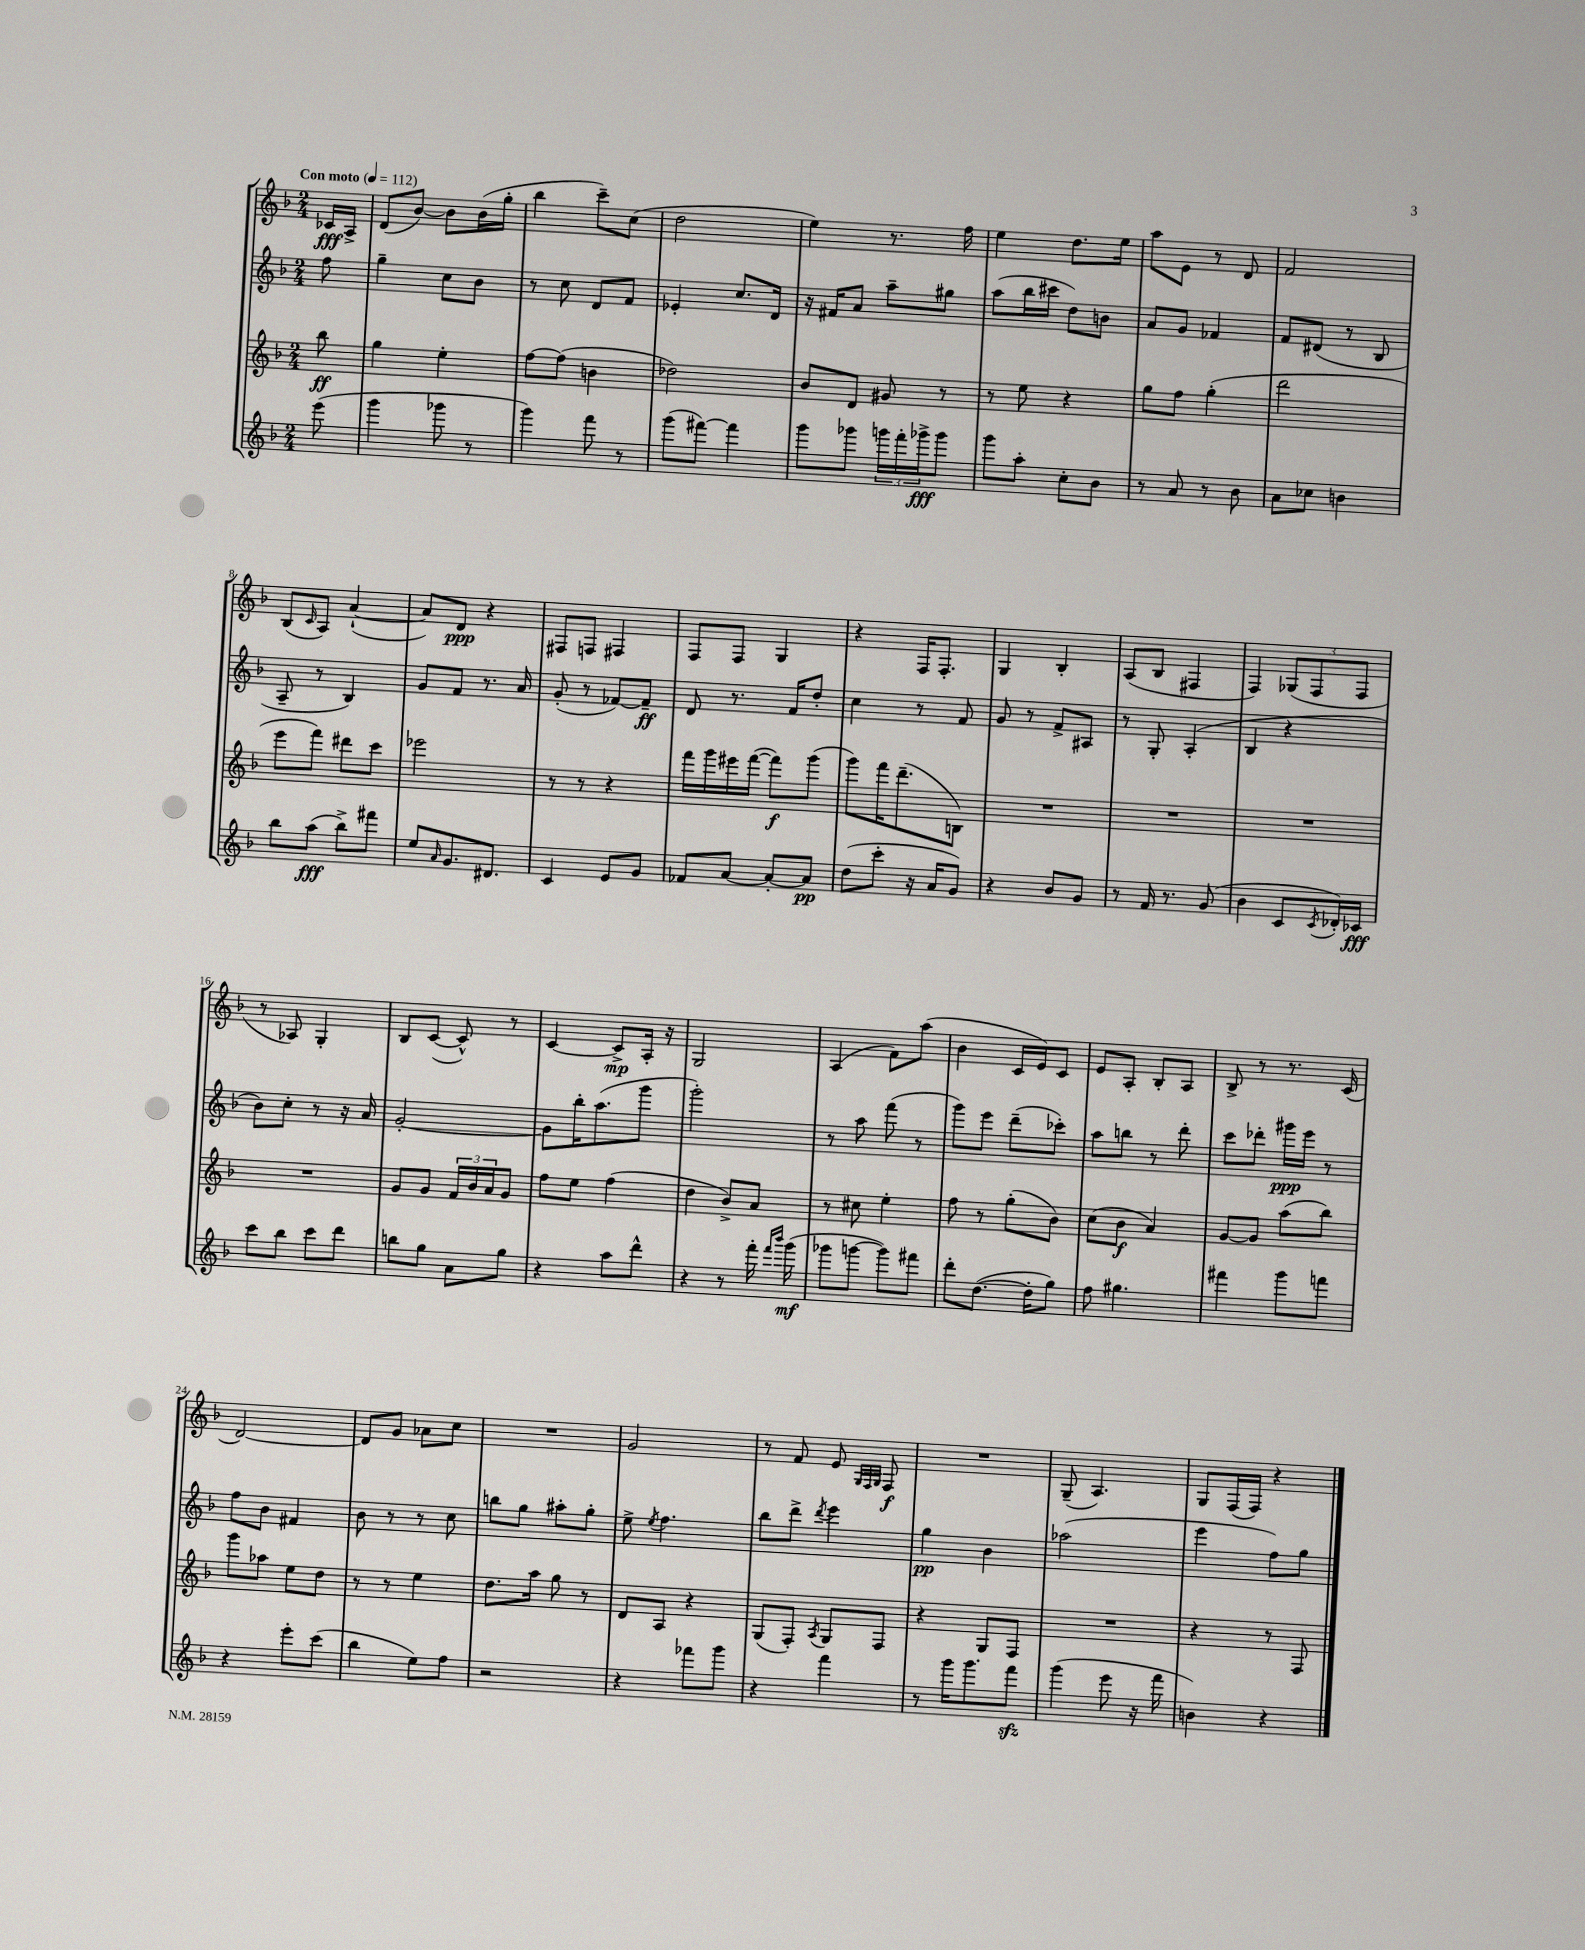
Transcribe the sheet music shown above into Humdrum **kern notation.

**kern	**kern	**kern	**kern
*staff4	*staff3	*staff2	*staff1
*clefG2	*clefG2	*clefG2	*clefG2
*k[b-]	*k[b-]	*k[b-]	*k[b-]
*M2/4	*M2/4	*M2/4	*M2/4
*MM112	*MM112	*MM112	*MM112
(8eee	8bb-	8ff	16c-
.	.	.	16A^
=	=	=	=
4ggg	4gg	4gg~	(8d
.	.	.	[8b-)
8ggg-	4ee'	8cc	8b-]
8r	.	8b-	(16b-
.	.	.	16gg'
=	=	=	=
4ggg)	[8ff	8r	4bb-
.	(8ff]	8cc	.
8fff	4b	8d	8ccc~)
8r	.	8f	(8cc
=	=	=	=
(8ggg	2dd-)	4e-'	2dd
[8fff#)	.	.	.
4fff#]	.	8.cc	.
.	.	16d	.
=	=	=	=
8ggg	8b-	16r	4ee)
.	.	16f#	.
8ggg-	8d	8a	.
24ggg	8g#	8aa~	8.r
24fff'	.	.	.
24ggg-^	.	.	.
8ggg-	8r	8gg#	.
.	.	.	16ff
=	=	=	=
8ggg	8r	(8aa	4ee
8aa'	8ee	16bb-	.
.	.	16ccc#	.
8cc'	4r	8dd)	8.dd
8b-	.	8b	.
.	.	.	16ee
=	=	=	=
8r	8gg	8a	8aa
8a	8ff	8g	8e
8r	(4gg'	4f-	8r
8b-	.	.	8d
=	=	=	=
8a	2ddd	8f	2f
8cc-	.	(8d#	.
4b	.	8r	.
.	.	8B-	.
=	=	=	=
8bb-	8eee	8A~	(8B-
.	.	.	16qqc
(8aa	8fff)	8r	8A)
8bb-^)	8ddd#	4B-)	([4a`
8fff#	8ccc	.	.
=	=	=	=
8ee	2eee-	8g	8a])
16qqa	.	.	.
8.g	.	8f	8d
.	.	8.r	4r
8.d#	.	.	.
.	.	16a	.
=	=	=	=
4c	8r	(8g'	8F#
.	8r	8r	8F
8e	4r	[8f-)	4F#
8g	.	8f-~]	.
=	=	=	=
8f-	16fff	8d	8F
.	16ggg	.	.
[8a	16eee#	8.r	8F
.	([16fff	.	.
8a'_	8fff])	.	4G
.	.	16f	.
8a]	(8ggg	8dd'	.
=	=	=	=
(8dd	8ggg)	4cc	4r
8ccc'	16fff	.	.
.	(8.ddd~	.	.
16r	.	8r	16F
16a	.	.	8.F'
8g)	8B)	8f	.
=	=	=	=
4r	2r	8g	4G
.	.	8r	.
8b-	.	8f^	4B-'
8g	.	8A#	.
=	=	=	=
8r	2r	8r	(8A
16f	.	8G'	8B-
8.r	.	.	.
.	.	(4A'	4F#
(8g	.	.	.
=	=	=	=
4b-	2r	4B-	4F)
8c	.	4r	(12G-
.	.	.	12F
8qc	.	.	.
16d-')	.	.	.
.	.	.	12F
16c-	.	.	.
=	=	=	=
8ccc	2r	8b-)	8r
8bb-	.	8cc'	8A-)
8ccc	.	8r	4G'
8ddd	.	16r	.
.	.	16a	.
=	=	=	=
8bb	8g	[2g'	8B-
8gg	8g	.	([8c
8a	24f	.	8c^^])
.	24b-	.	.
.	24a	.	.
8gg	8g	.	8r
=	=	=	=
4r	8ff	8g]	[4c
.	8ee	16bb-'	.
.	.	(8.aa	.
8aa	(4ff	.	8c^]
8ddd^^	.	8ggg	16A'
.	.	.	16r
=	=	=	=
4r	4dd	2ggg')	2G
8r	8b-^)	.	.
16fff'	8a	.	.
16qqfff	.	.	.
16qqbbb-	.	.	.
(16ggg	.	.	.
=	=	=	=
8ggg-	8r	8r	(4A
[8ggg	8cc#	8aa	.
8ggg])	4ee'	(8fff	8f)
8fff#	.	8r	(8aa
=	=	=	=
8ddd'	8ff	8ggg)	4b-
([8.dd	8r	8eee	.
.	(8gg'	(8ddd~	16c
16dd']	.	.	16e)
8gg)	8b-)	8ccc-')	8c
=	=	=	=
8ff	(8cc	8aa	8e
4.gg#	8b-	8bb	8A'
.	4a)	8r	8B-'
.	.	8ddd'	8A
=	=	=	=
4fff#	[8g	8ccc	8B-^
.	8g]	8ddd-'	8r
8ggg	(8aa	16ggg#	8.r
.	.	16eee	.
8fff	8bb-)	8r	.
.	.	.	(16c
=	=	=	=
4r	8ggg	8ff	[2d)
.	8aa-	8b-	.
8eee'	8ee	4f#	.
(8ccc	8dd	.	.
=	=	=	=
4bb-	8r	8b-	8d]
.	8r	8r	8g
8ee)	4ee	8r	8a-
8ff	.	8cc	8cc
=	=	=	=
2r	8.dd	8bb	2r
.	.	8gg	.
.	16aa	.	.
.	8gg	8aa#'	.
.	8r	8gg'	.
=	=	=	=
4r	8d	8ee^	2g
.	.	8qee	.
.	8A	4.ff	.
8fff-	4r	.	.
8ggg	.	.	.
=	=	=	=
4r	(8G	8bb-	8r
.	8F')	8ddd^	8f
.	8qA	8qddd	.
4fff	8G	4eee	8e
.	.	.	32qqG
.	.	.	32qqF
.	.	.	32qqG
.	8F	.	8F
=	=	=	=
8r	4r	4gg	2r
16ggg	.	.	.
8.ggg	.	.	.
.	8G	4b-	.
8fff	8F	.	.
=	=	=	=
(4ggg	2r	(2aa-	(8G~
.	.	.	4.A)
8eee	.	.	.
16r	.	.	.
16fff	.	.	.
=	=	=	=
4b)	4r	4eee	8G
.	.	.	(16F
.	.	.	16F)
4r	8r	8ff)	4r
.	8F	8gg	.
==	==	==	==
*-	*-	*-	*-
